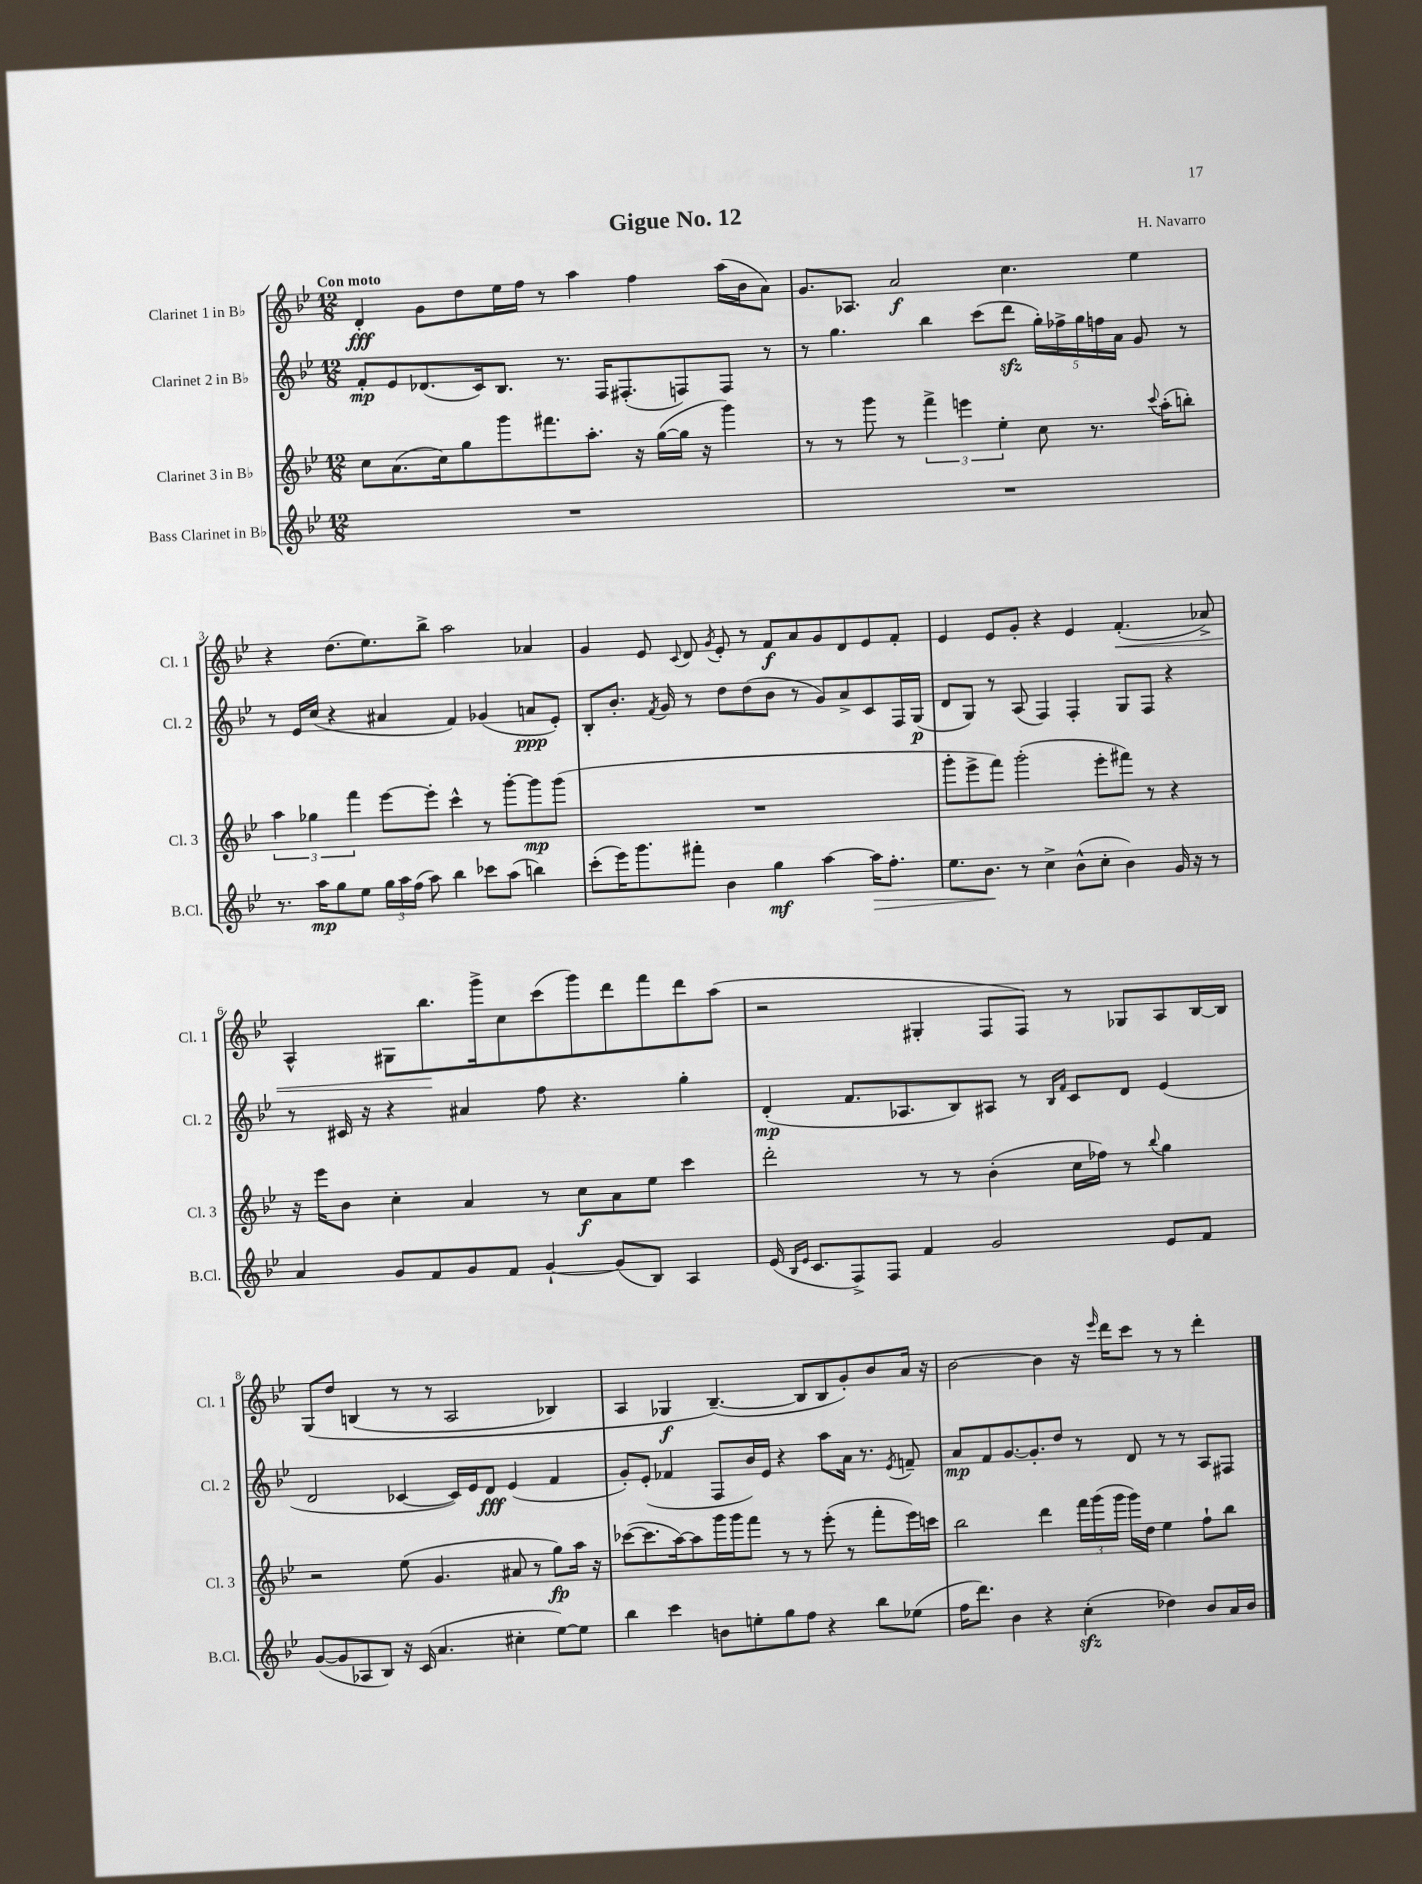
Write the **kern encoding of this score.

**kern	**kern	**kern	**kern
*staff4	*staff3	*staff2	*staff1
*clefG2	*clefG2	*clefG2	*clefG2
*k[b-e-]	*k[b-e-]	*k[b-e-]	*k[b-e-]
*M12/8	*M12/8	*M12/8	*M12/8
1.r	8cc	8f'	4d'
.	(8.a	8e-	.
.	.	(8.d-	8g
.	16cc)	.	.
.	8gg	.	8dd
.	.	16c)	.
.	8ggg	8.B-	16ee-
.	.	.	16ff
.	8.fff#	.	8r
.	.	8.r	.
.	.	.	4aa
.	8.aa'	.	.
.	.	16F	.
.	.	(8.F#'	.
.	16r	.	4ff
.	([16gg	.	.
.	16gg]	8F)	.
.	16r	.	.
.	4ggg)	8F	(16aa
.	.	.	16b-
.	.	8r	8a)
=	=	=	=
1.r	8r	8r	8.g
.	8r	4.gg	.
.	.	.	8.A-
.	8ggg	.	.
.	8r	.	2a
.	6fff^	4bb-	.
.	6eee	.	.
.	.	(8ccc	.
.	6ee-'	.	.
.	.	8ddd	4.cc
.	8cc	20gg')	.
.	.	20ff-^	.
.	.	20gg	.
.	8.r	.	.
.	.	20ff	.
.	.	20a	.
.	.	8g	4ee-
.	8qqccc	.	.
.	(16aa'	.	.
.	8bb')	8r	.
=	=	=	=
8.r	6aa	8r	4r
.	.	16e-	.
.	6gg-	.	.
16aa	.	(16cc	.
8gg	.	4r	(8.dd
.	6fff	.	.
8ee-	.	.	.
.	.	.	8.ee-)
24gg	[8eee-	4a#	.
24aa	.	.	.
(24ff	.	.	.
8aa)	8eee-']	.	8bb-^
4bb-	4ccc^^	4f)	2aa
8ccc-	8r	(4g-	.
(8aa	[8ggg'	.	.
4bb)	8ggg]	8a	4a-
.	(8ggg	8e-')	.
=	=	=	=
(8ccc'	1.r	8B-'	4g
16eee-)	.	8.b-'	.
8.ggg	.	.	.
.	.	.	8e-
.	.	8qf	.
.	.	16g	.
.	.	.	8qqc
8fff#'	.	8r	8d
.	.	.	8qg
4b-	.	8dd	8e-'
.	.	(8dd	8r
4gg	.	8b-	8f
.	.	8r	8a
[4aa	.	8g)	8g
.	.	8a^	8d
16aa]	.	8c	8e-
8.ff'	.	.	.
.	.	16F	8f'
.	.	(16G	.
=	=	=	=
8.ee-	8ggg'	8d	4e-
.	8eee-^	8G)	.
8.b-	.	.	.
.	8fff)	8r	8e-
8r	(2ggg'	(8A	8g'
4cc^	.	4F)	4r
(8b-^^	.	4F'	4e-
8cc'	8eee-'	.	.
4b-)	8fff#)	8G	(4.f'
.	8r	8F	.
16g	4r	4r	.
16r	.	.	.
8r	.	.	8a-^)
=	=	=	=
4a	16r	8r	4A^^
.	16eee-	.	.
.	8b-	16c#	.
.	.	16r	.
8g	4cc'	4r	8G#
8f	.	.	8.bb-
8g	4a	4a#	.
.	.	.	16ggg^
8f	.	.	8cc
[4g`	8r	8ff	(8ccc
.	8cc	4.r	8ggg)
(8g]	8a	.	8ddd
8B-)	8ee-	.	8fff
4A	4ccc	4gg'	8ddd
.	.	.	(8aa
=	=	=	=
(16e-	2ddd'	(4d'	2r
16qqB-	.	.	.
16qqe-	.	.	.
8.c	.	.	.
8F^)	.	8.f	.
8F	.	.	.
.	.	8.A-	.
4f	8r	.	4G#'
.	8r	8B-)	.
2g	(4b-'	8A#	8F
.	.	8r	8F)
.	.	16qqB-	.
.	.	16qqf	.
.	16cc	8c	8r
.	16ff-)	.	.
.	8r	8d	8G-
.	8qqbb-	.	.
8e-	4gg	(4e-	8A
8f	.	.	[16B-
.	.	.	16B-]
=	=	=	=
([8g	2r	2d	&(8G
8g]	.	.	8dd
8A-	.	.	(4B
8B-)	.	.	.
16r	(8ee-	[4c-	8r
(16c	.	.	.
4.a	4.g	.	8r
.	.	16c-])	2A
.	.	16e-	.
.	.	8d	.
4cc#'	8a#	(4e-	.
.	8r	.	.
[8ee-)	8gg)	4f	4B-)
8ee-]	16aa	.	.
.	16r	.	.
=	=	=	=
4bb-	([8ccc-	8g')	4A
.	8.ccc-]	(8e-'	.
4ccc	.	4f-	4G-
.	[16aa)	.	.
.	8aa]	.	.
8b	16ggg	8F	([4.B-~&)
.	16ggg	.	.
8ee'	8fff	16b-)	.
.	.	16e-	.
8gg	8r	4r	.
8ff	8r	.	8B-]
4r	(8eee-'	8aa	8B-
.	8r	16a	8g')
.	.	8.r	.
8bb-	8fff'	.	8b-
.	.	8qe-	.
(8ee-	16eee-)	8f~	16a
.	16ccc	.	16r
=	=	=	=
16ff	2bb-	8a	[2b-
8.ddd)	.	.	.
.	.	8f	.
4b-	.	[8.g	.
.	.	8.g']	.
4r	4ddd	.	4b-]
.	.	8dd	.
(4cc'	24fff	8r	16r
.	(24ggg	.	.
.	.	.	16qqeee-
.	.	.	16ddd
.	24ggg	.	.
.	16ggg)	8d	8ccc
.	16dd	.	.
4dd-)	4ee-	8r	8r
.	.	8r	8r
8b-	8ff`	8A	4ddd'
16a	8bb-	8F#	.
16b-	.	.	.
==	==	==	==
*-	*-	*-	*-
